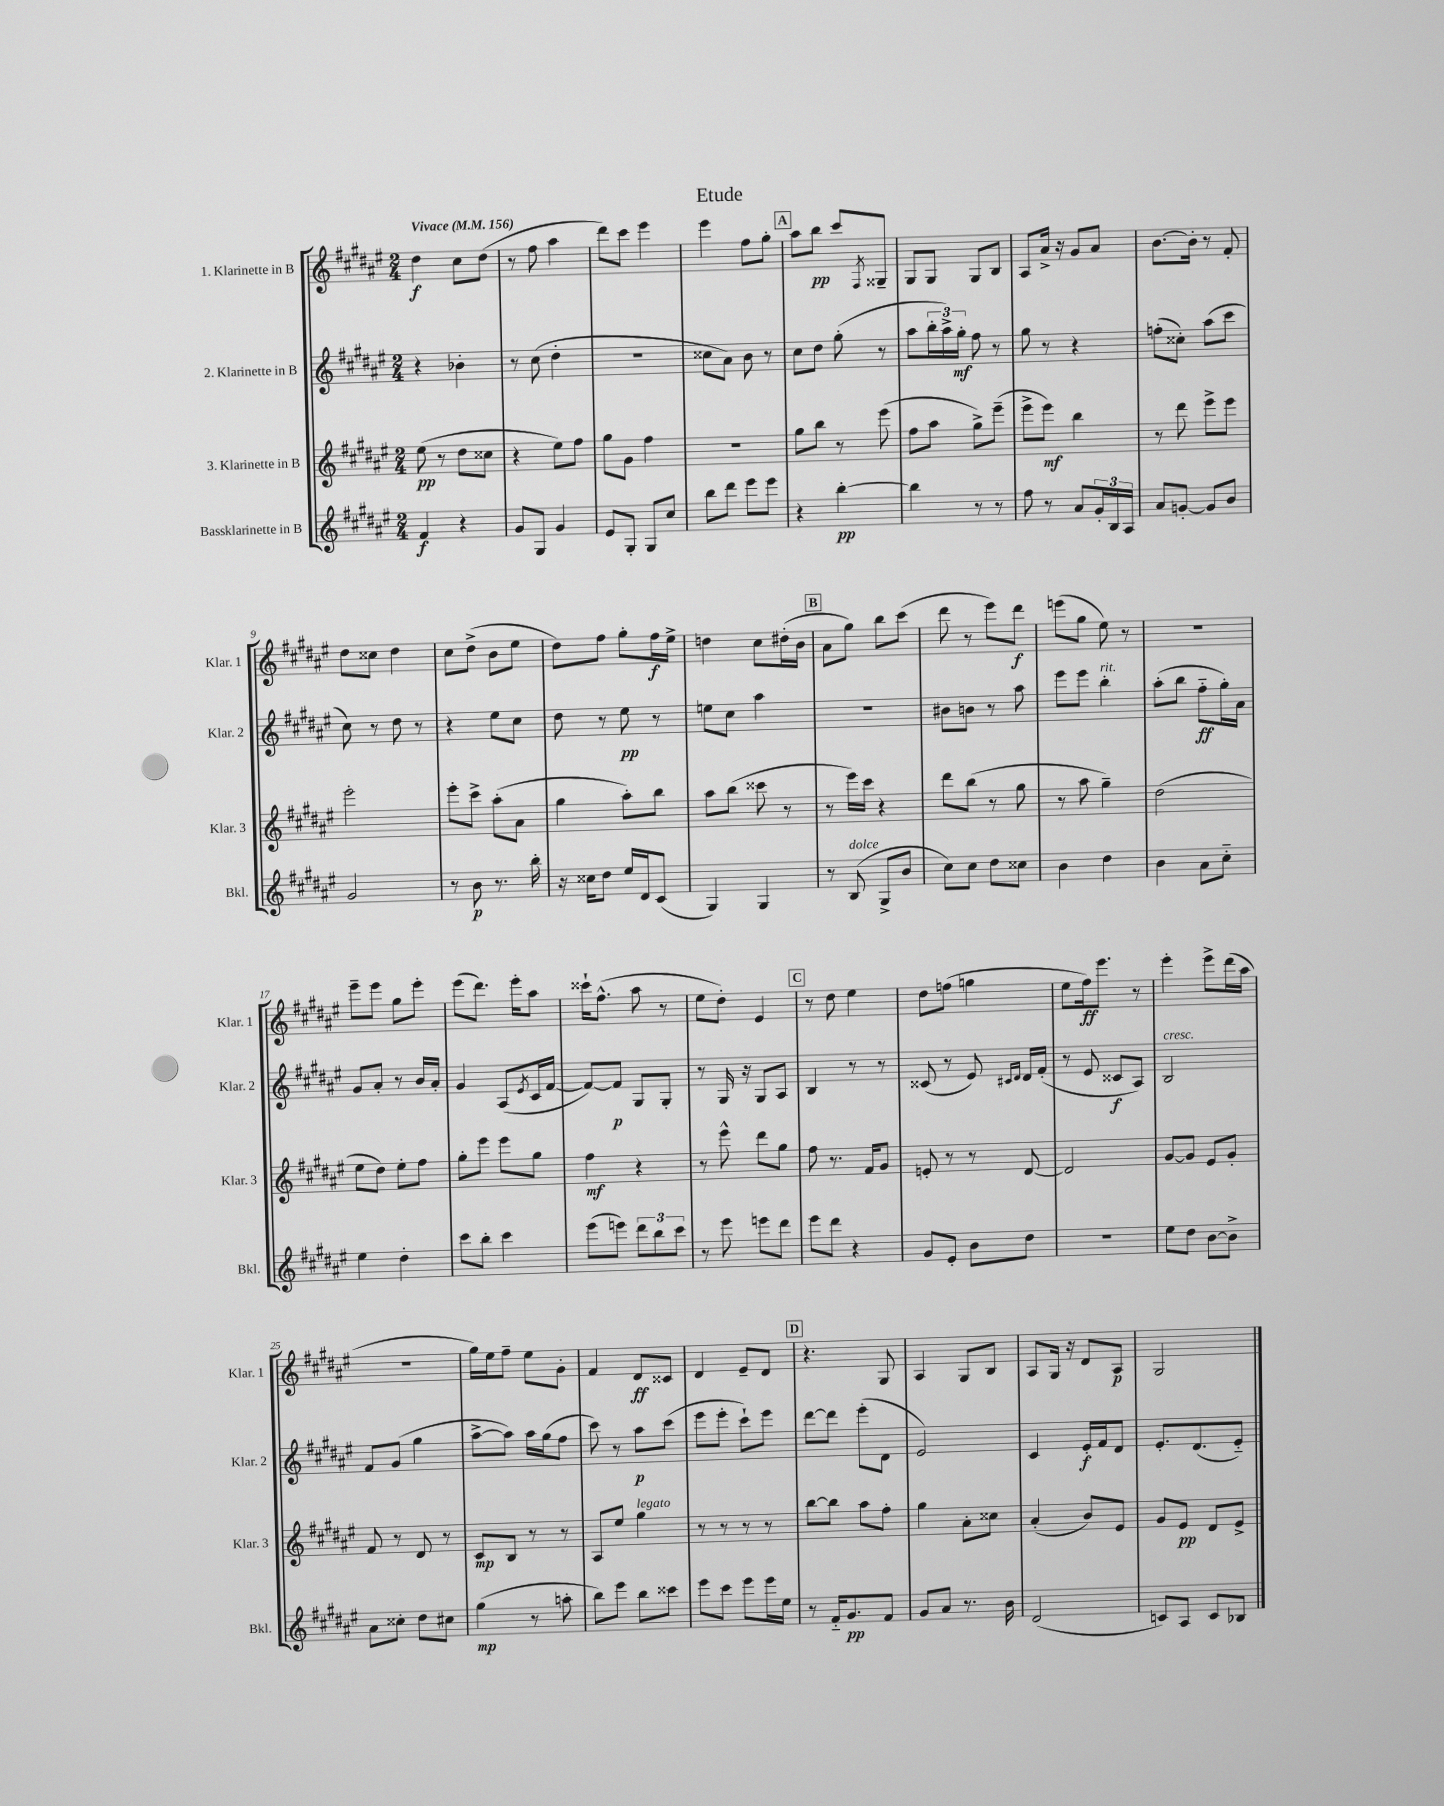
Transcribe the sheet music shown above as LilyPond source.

\header { title = "Etude" }
<<
\new StaffGroup <<
\new Staff = "s0" \with { instrumentName = "1. Klarinette in B" shortInstrumentName = "Klar. 1" } {
    \clef treble \key fis \major \numericTimeSignature \time 2/4 \tempo "Vivace" 4 = 156
    dis''4\f cis''8 dis''8( |
    r8 fis''8 ais''4 |
    dis'''8) cis'''8 eis'''4 |
    eis'''4 fis''8 gis''8-. |
    \mark \markup { \box "A" } ais''8 b''8\pp cis'''8 \acciaccatura { fis8 } gisis8-- |
    gis8 gis8 gis8 b8 |
    ais8 ais'16-> r16 gis'8 ais'8 |
    b'8.~ b'16-. r8 fis'8-. |
    dis''8 cisis''8 dis''4 |
    cis''8 dis''8->( b'8 eis''8 |
    dis''8) fis''8 gis''8-. fis''16\f eis''16-> |
    d''4 cis''8 dis''16-.( b'16 |
    \mark \markup { \box "B" } ais'8 gis''8) b''8 cis'''8( |
    dis'''8 r8 eis'''8) dis'''8\f |
    e'''8( gis''8 eis''8) r8 |
    R2 |
    eis'''8-- eis'''8 gis''8 eis'''8-. |
    eis'''8( dis'''8.) eis'''16-. ais''8 |
    cisis'''16-! fis''8.-^( ais''8 r8 |
    eis''8 dis''8-.) eis'4 |
    \mark \markup { \box "C" } r8 dis''8 eis''4 |
    dis''8 f''8( g''4 |
    eis''8 fis''16\ff) eis'''8. r8 |
    eis'''4-. eis'''8-> dis'''16( ais''16 |
    r2 |
    gis''16) eis''16 fis''8-- eis''8 gis'8-. |
    fis'4 dis'8\ff cisis'8 |
    dis'4 eis'8-- dis'8 |
    \mark \markup { \box "D" } r4. gis8 |
    ais4 gis8 b8 |
    ais8 gis16 r16 dis'8 ais8\p |
    gis2 \bar "|." |
}
\new Staff = "s1" \with { instrumentName = "2. Klarinette in B" shortInstrumentName = "Klar. 2" } {
    \clef treble \key fis \major \numericTimeSignature \time 2/4
    r4 bes'4-. |
    r8 cis''8( dis''4-. |
    R2 |
    cisis''8 ais'8) b'8 r8 |
    \mark \markup { \box "A" } cis''8 dis''8 gis''8-.( r8 |
    ais''8 \tuplet 3/2 { b''16-. ais''16->) gis''16-.\mf } fis''8 r8 |
    gis''8 r8 r4 |
    f''8-.( cisis''8-.) ais''8( cis'''8 |
    cis''8) r8 dis''8 r8 |
    r4 eis''8 cis''8 |
    dis''8 r8 eis''8\pp r8 |
    e''8 cis''8 ais''4 |
    \mark \markup { \box "B" } R2 |
    bis'8 b'8 r8 ais''8 |
    eis'''8 eis'''8 b''4-.^\markup { \italic "rit." } |
    ais''8-.( b''8 fis''8-_\ff gis''16-.) ais'16 |
    gis'8 ais'8-. r8 b'16 ais'16-. |
    gis'4 ais8( \acciaccatura { eis'8 } cis'16 fis'16~ |
    fis'8~) fis'8\p gis8 gis8-. |
    r8 gis16 r16 gis8 ais8 |
    \mark \markup { \box "C" } b4 r8 r8 |
    cisis'8( r8 eis'8) \grace { cis'16 dis'16 } dis'16 fis'16-.( |
    r8 eis'8 cisis'8\f ais8) |
    b2^\markup { \italic "cresc." } |
    fis'8 gis'8( gis''4 |
    ais''8~-> ais''8) ais''16 gis''16( fis''8 |
    cis'''8) r8 ais''8\p cis'''8( |
    eis'''8 eis'''8-. cis'''8-!) eis'''8 |
    \mark \markup { \box "D" } dis'''8~ dis'''8 eis'''8-.( dis'8 |
    eis'2) |
    cis'4 eis'16-.\f fis'16 dis'8 |
    eis'8.-. dis'8.( eis'8-_) \bar "|." |
}
\new Staff = "s2" \with { instrumentName = "3. Klarinette in B" shortInstrumentName = "Klar. 3" } {
    \clef treble \key fis \major \numericTimeSignature \time 2/4
    eis''8\pp( r8 dis''8 cisis''8 |
    r4 eis''8) fis''8 |
    gis''8 gis'8 fis''4 |
    R2 |
    \mark \markup { \box "A" } gis''8 b''8 r8 eis'''8( |
    fis''8 ais''8 gis''8->) eis'''8--( |
    eis'''8-> eis'''8\mf) b''4 |
    r8 dis'''8 eis'''8-> eis'''8 |
    eis'''2-. |
    eis'''8-. cis'''8-> ais''8-.( ais'8 |
    gis''4 ais''8-.) b''8 |
    ais''8 b''8( cisis'''8 r8 |
    \mark \markup { \box "B" } r8 eis'''16) cis'''16 r4 |
    dis'''8 b''8( r8 gis''8 |
    r8 ais''8 gis''4--) |
    dis''2( |
    eis''8 dis''8) eis''8-. fis''8 |
    gis''8-. eis'''8 eis'''8 gis''8 |
    fis''4\mf r4 |
    r8 eis'''8-^ dis'''8 gis''8 |
    \mark \markup { \box "C" } fis''8 r8. fis'16 gis'8 |
    e'8-. r8 r8 dis'8~ |
    dis'2 |
    gis'8~ gis'8 eis'8 gis'8-. |
    fis'8 r8 dis'8 r8 |
    cis'8\mp b8 r8 r8 |
    ais8 eis''8 gis''4^\markup { \italic "legato" } |
    r8 r8 r8 r8 |
    \mark \markup { \box "D" } b''8~ b''8 ais''8 fis''8-. |
    gis''4 ais'8-. cisis''8 |
    ais'4-.( b'8) eis'8 |
    gis'8 eis'8\pp dis'8 eis'8-> \bar "|." |
}
\new Staff = "s3" \with { instrumentName = "Bassklarinette in B" shortInstrumentName = "Bkl." } {
    \clef treble \key fis \major \numericTimeSignature \time 2/4
    fis'4\f r4 |
    gis'8 gis8 gis'4 |
    eis'8 gis8-. gis8 cis''8 |
    b''8 dis'''8 eis'''8 eis'''8 |
    \mark \markup { \box "A" } r4 b''4~-.\pp |
    b''4 r8 r8 |
    fis''8 r8 ais'8 \tuplet 3/2 { gis'16-. b16 ais16 } |
    ais'8 g'8~-. g'8 b'8 |
    gis'2 |
    r8 b'8\p r8. b''16-. |
    r16 cisis''16 dis''8 eis''16 dis'16 cis'8( |
    gis4) gis4 |
    \mark \markup { \box "B" } r8 b8^\markup { \italic "dolce" }( gis8-> b'8 |
    cis''8) cis''8 dis''8 cisis''8 |
    b'4 dis''4 |
    b'4 ais'8 cis''8-_ |
    eis''4 dis''4-. |
    cis'''8 b''8-. cis'''4 |
    eis'''8( e'''8) \tuplet 3/2 { dis'''8 b''8 cis'''8 } |
    r8 eis'''8 e'''8 dis'''8 |
    \mark \markup { \box "C" } eis'''8 dis'''8 r4 |
    gis'8 eis'8-. b'8 dis''8 |
    r2 |
    eis''8 dis''8 b'8~ b'8-> |
    ais'8 cisis''8-. dis''8 cis''8 |
    gis''4\mp( r8 a''8-. |
    b''8) eis'''8 b''8 cisis'''8 |
    eis'''8 cis'''8 eis'''8 eis'''16 eis''16 |
    \mark \markup { \box "D" } r8 fis'16-_ gis'8.\pp fis'8 |
    gis'8 ais'8 r8. b'16 |
    dis'2( |
    c'8) ais8 c'8 bes8 \bar "|." |
}
>>
>>
